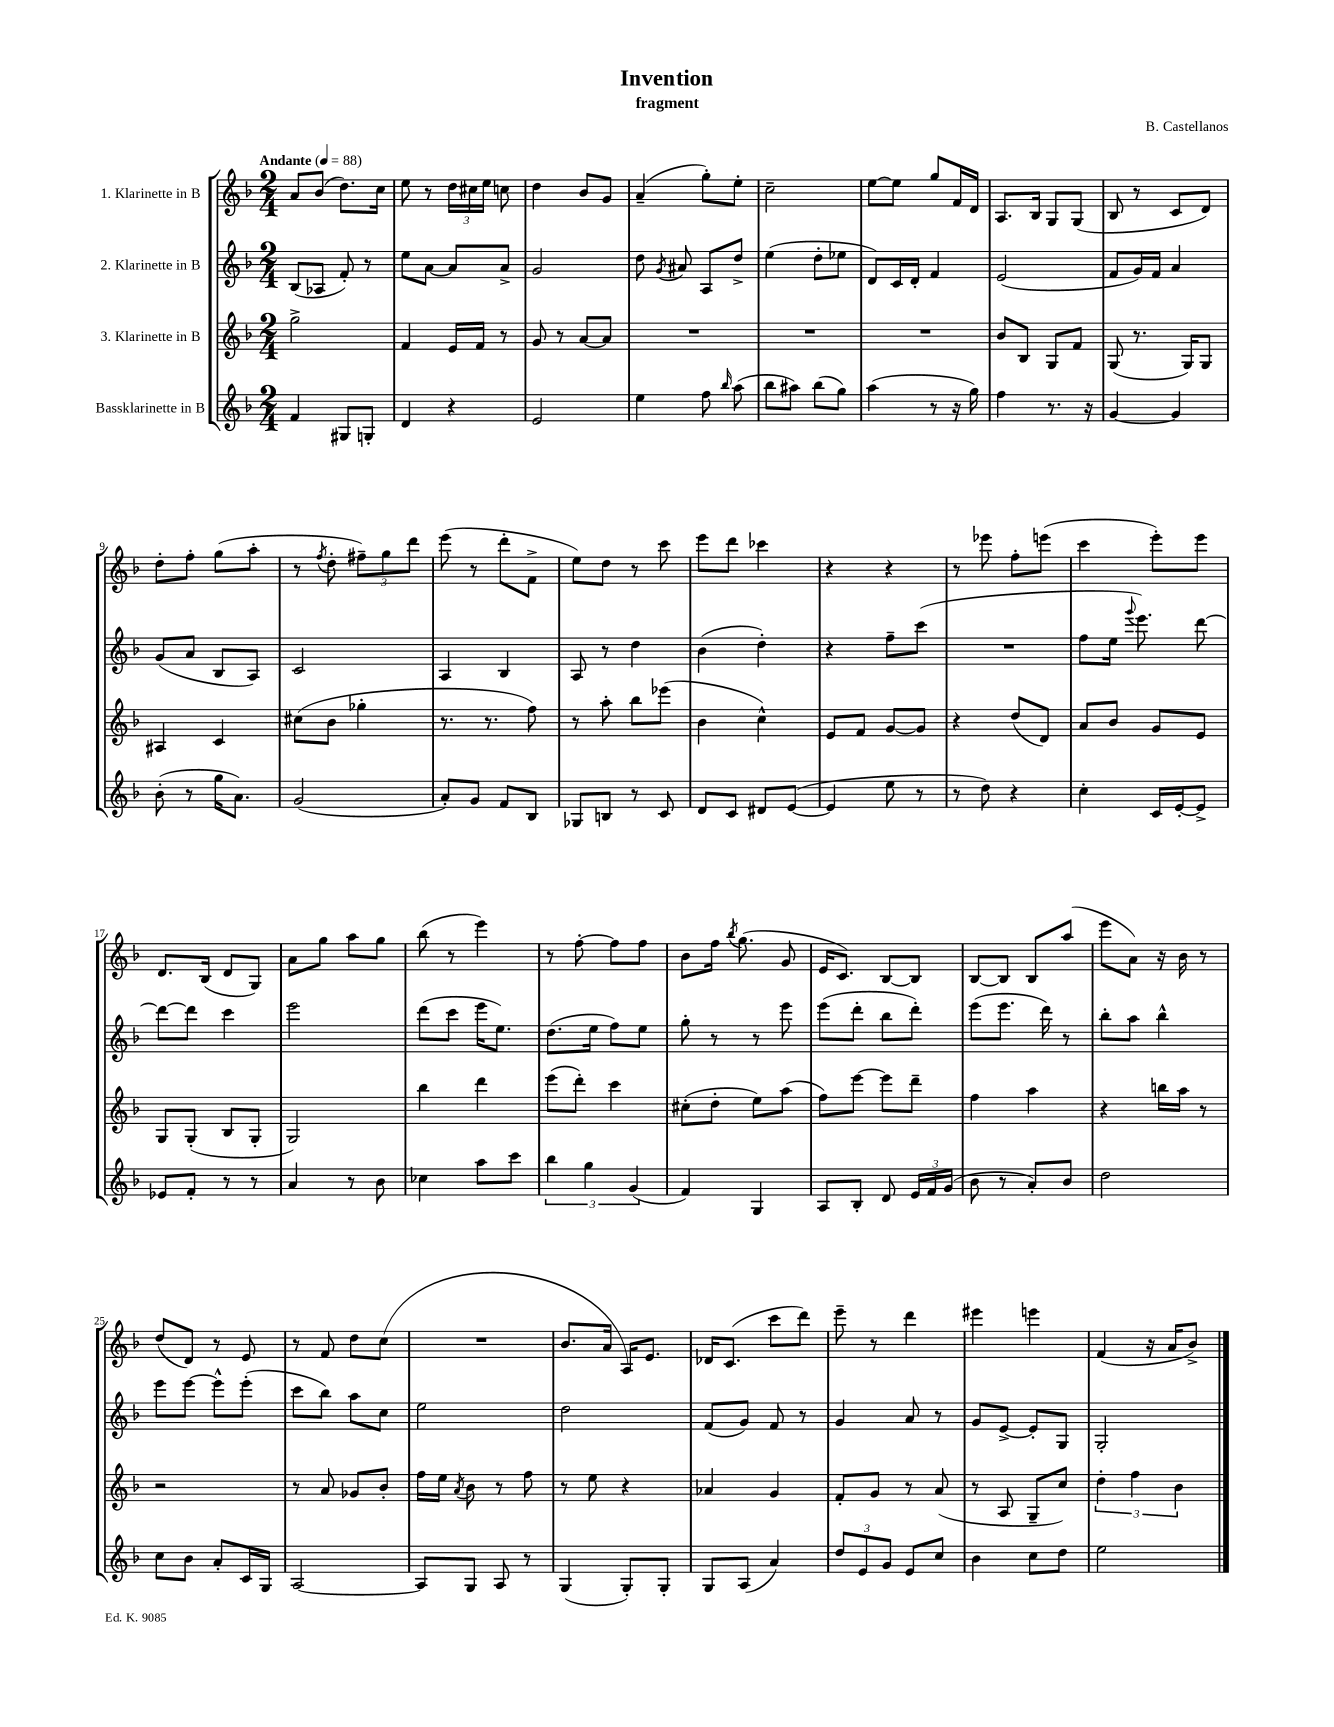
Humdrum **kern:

**kern	**kern	**kern	**kern
*staff4	*staff3	*staff2	*staff1
*clefG2	*clefG2	*clefG2	*clefG2
*k[b-]	*k[b-]	*k[b-]	*k[b-]
*M2/4	*M2/4	*M2/4	*M2/4
*MM88	*MM88	*MM88	*MM88
4f	2gg^	(8B-	8a
.	.	8A-	(8b-
8G#	.	8f')	8.dd)
8G'	.	8r	.
.	.	.	16cc
=	=	=	=
4d	4f	8ee	8ee
.	.	[8a	8r
4r	16e	8a]	24dd
.	.	.	24cc#
.	16f	.	.
.	.	.	24ee
.	8r	8a^	8cc
=	=	=	=
2e	8g	2g	4dd
.	8r	.	.
.	[8a	.	8b-
.	8a]	.	8g
=	=	=	=
4ee	2r	8dd	(4a~
.	.	8qg	.
.	.	8a#	.
8ff	.	8A	8gg')
16qqbb-	.	.	.
(8aa	.	8dd^	8ee'
=	=	=	=
8bb-	2r	(4ee	2cc~
8aa#)	.	.	.
(8bb-	.	8dd'	.
8gg)	.	8ee-	.
=	=	=	=
(4aa	2r	8d)	[8ee
.	.	16c	8ee]
.	.	16d'	.
8r	.	4f	8gg
16r	.	.	16f
16gg)	.	.	16d
=	=	=	=
4ff	8b-	(2e	8.A
.	8B-	.	.
.	.	.	16B-
8.r	8G	.	8G
.	8f	.	(8G
16r	.	.	.
=	=	=	=
[4g	(8G	8f	8B-
.	8.r	16g)	8r
.	.	16f	.
4g]	.	4a	8c
.	16G)	.	.
.	8G	.	8d)
=	=	=	=
(8b-'	4A#	(8g	8dd'
8r	.	8a	8ff'
16gg	4c	8B-	(8gg
8.a)	.	.	.
.	.	8A)	8aa'
=	=	=	=
(2g	(8cc#	2c	8r
.	.	.	8qff
.	8b-	.	8dd'
.	4gg-'	.	12ff#~)
.	.	.	12gg
.	.	.	12ddd
=	=	=	=
8a')	8.r	4A	(8eee
8g	.	.	8r
.	8.r	.	.
8f	.	4B-	8ddd'
8B-	8ff)	.	8f^
=	=	=	=
8G-	8r	8A	8ee)
8B	8aa'	8r	8dd
8r	8bb-	4dd	8r
8c	(8eee-	.	8ccc
=	=	=	=
8d	4b-	(4b-	8eee
8c	.	.	8ddd
8d#	4cc^^)	4dd')	4ccc-
([8e	.	.	.
=	=	=	=
4e]	8e	4r	4r
.	8f	.	.
8ee	[8g	8ff~	4r
8r	8g]	(8ccc	.
=	=	=	=
8r	4r	2r	8r
8dd)	.	.	8eee-
4r	(8dd	.	8ff'
.	8d)	.	(8eee
=	=	=	=
4cc'	8a	8ff	4ccc
.	8b-	16ee	.
.	.	8qqggg	.
.	.	8.eee)	.
16c	8g	.	8eee')
[16e'	.	.	.
8e^]	8e	[8ddd	8eee
=	=	=	=
8e-	8G	8ddd_	8.d
8f'	(8G'	8ddd]	.
.	.	.	(16B-
8r	8B-	4ccc	8d
8r	8G'	.	8G)
=	=	=	=
4a	2G)	2eee	8a
.	.	.	8gg
8r	.	.	8aa
8b-	.	.	8gg
=	=	=	=
4cc-	4bb-	(8ddd	(8bb-
.	.	8ccc	8r
8aa	4ddd	16eee	4eee)
.	.	8.ee)	.
8ccc	.	.	.
=	=	=	=
6bb-	(8eee	(8.dd	8r
.	8ddd')	.	[8ff'
6gg	.	.	.
.	.	16ee	.
.	4ccc	8ff)	8ff]
(6g	.	.	.
.	.	8ee	8ff
=	=	=	=
4f)	(8cc#'	8gg'	8b-
.	8dd'	8r	16ff
.	.	.	8qbb-
.	.	.	(8.gg
4G	8ee)	8r	.
.	(8aa	8eee	8g
=	=	=	=
8A	8ff)	(8eee	16e
.	.	.	8.c)
8B-'	[8eee	8ddd'	.
8d	8eee]	8bb-	[8B-
24e	8ddd~	8ddd')	8B-]
24f	.	.	.
(24g	.	.	.
=	=	=	=
8b-	4ff	(8eee	[8B-
8r	.	8.eee	8B-]
8a')	4aa	.	8B-
.	.	16ddd)	.
8b-	.	8r	(8aa
=	=	=	=
2dd	4r	8bb-'	8eee
.	.	8aa	8a)
.	16bb	4bb-^^	16r
.	16aa	.	16b-
.	8r	.	8r
=	=	=	=
8cc	2r	8eee	(8dd
8b-	.	[8eee	8d)
8a'	.	8eee^^]	8r
16c	.	(8eee'	8e
16G	.	.	.
=	=	=	=
[2A	8r	8ccc	8r
.	8a	8bb-)	8f
.	8g-	8aa	8dd
.	8b-'	8cc	(8cc
=	=	=	=
8A]	16ff	2ee	2r
.	16ee	.	.
.	8qa	.	.
8G	8b-	.	.
8A	8r	.	.
8r	8ff	.	.
=	=	=	=
(4G	8r	2dd	8.b-
.	8ee	.	.
.	.	.	16a
8G')	4r	.	16A)
.	.	.	8.e
8G'	.	.	.
=	=	=	=
8G	4a-	(8f	16d-
.	.	.	(8.c
(8A	.	8g)	.
4a)	4g	8f	8ccc
.	.	8r	8ddd)
=	=	=	=
12dd	8f'	4g	8eee~
12e	.	.	.
.	8g	.	8r
12g	.	.	.
8e	8r	8a	4ddd
8cc	(8a	8r	.
=	=	=	=
4b-	8r	8g	4eee#
.	8A	[8e^	.
8cc	8G~	8e']	4eee
8dd	8cc)	8G	.
=	=	=	=
2ee	6dd'	2G'	(4f
.	6ff	.	.
.	.	.	16r
.	.	.	16a
.	6b-	.	.
.	.	.	8b-^)
==	==	==	==
*-	*-	*-	*-
